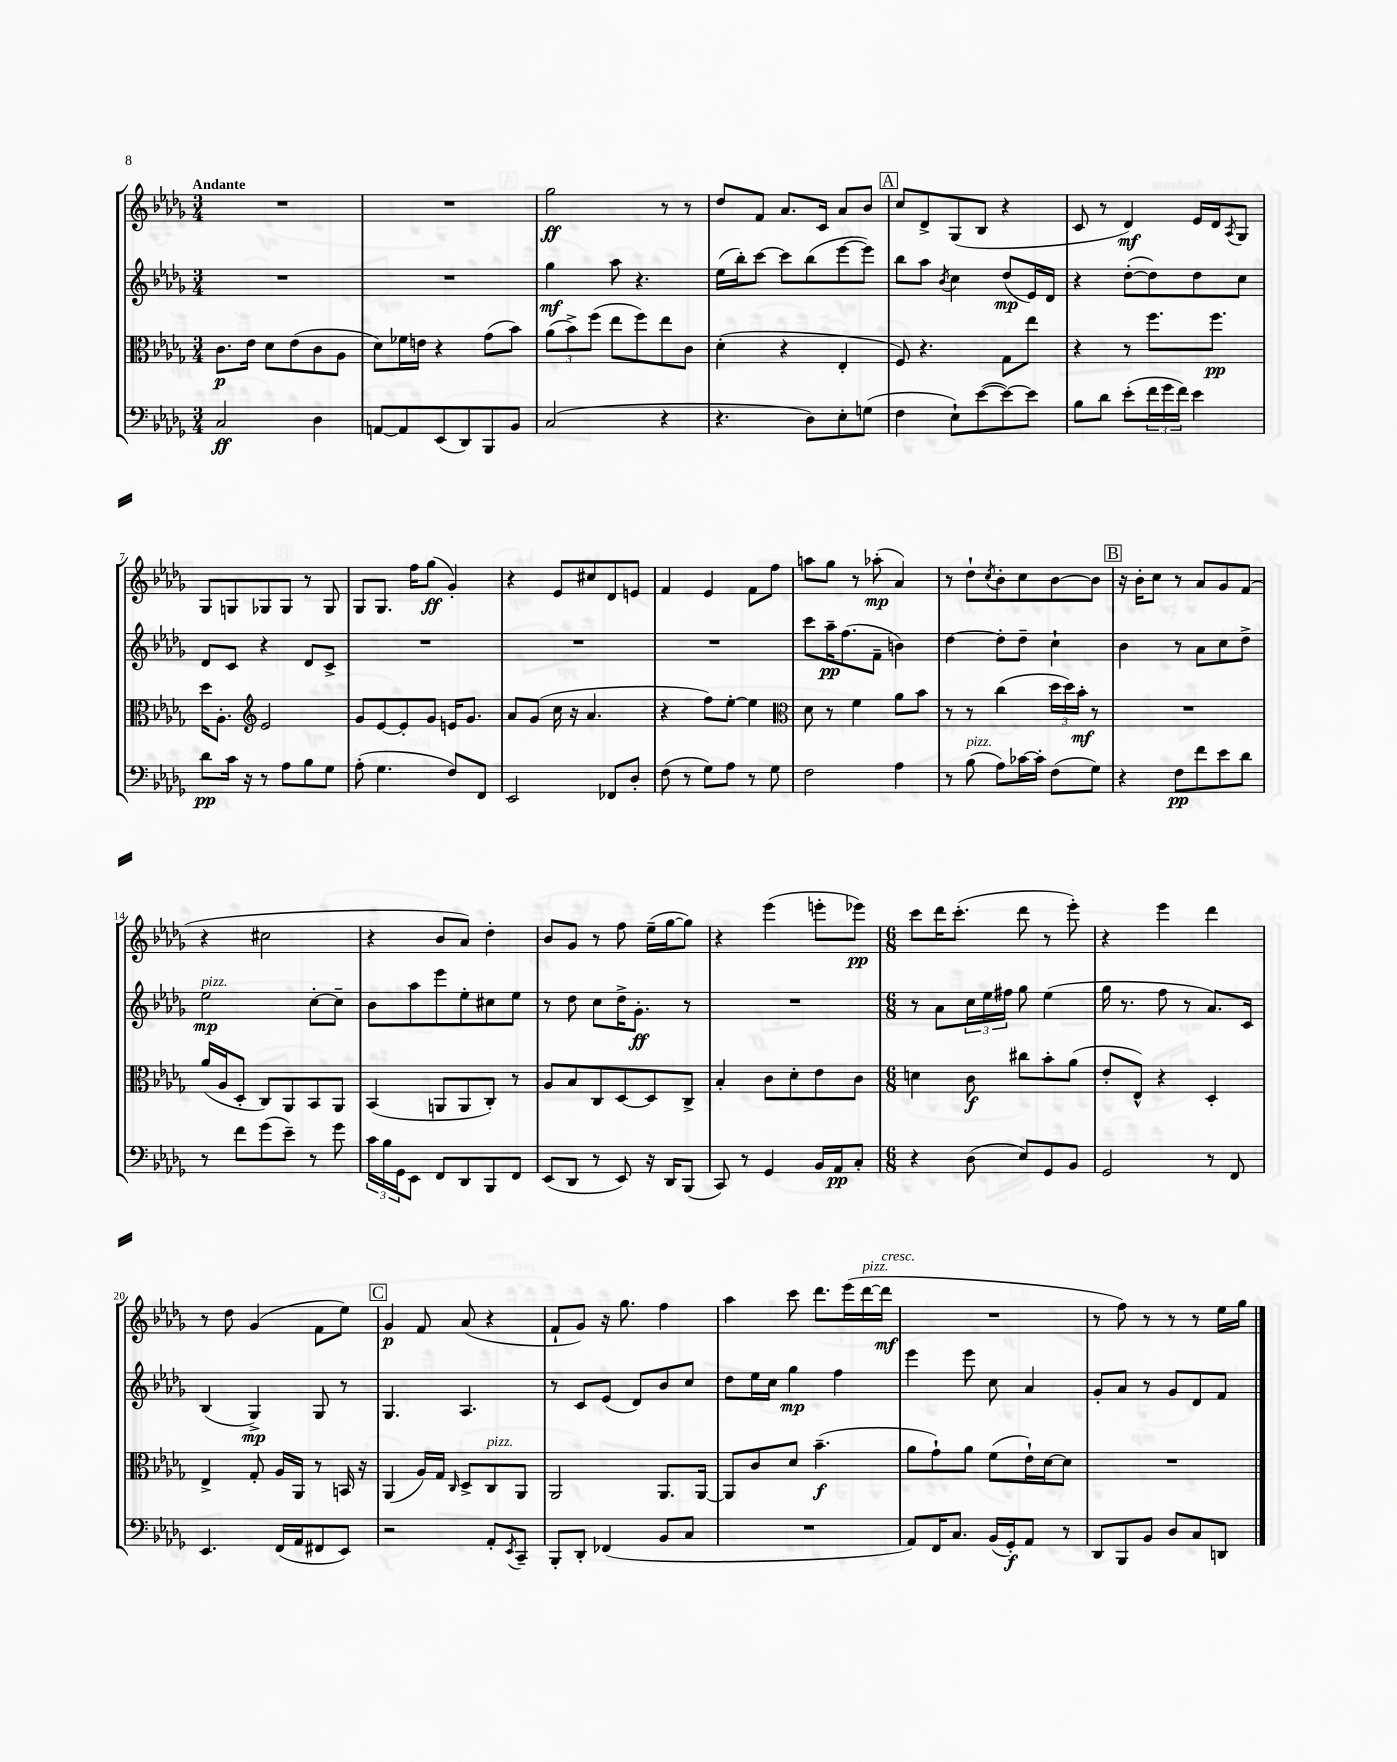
<<
\new StaffGroup <<
\new Staff = "s0" {
    \clef treble \key des \major \numericTimeSignature \time 3/4 \tempo "Andante"
    R2. |
    R2. |
    ges''2\ff r8 r8 |
    des''8 f'8 aes'8. c'16 aes'8 bes'8 |
    \mark \markup { \box "A" } c''8 des'8-> ges8( bes8 r4 |
    c'8 r8 des'4\mf) ees'16 des'16 \acciaccatura { aes8 } ges8 |
    ges8 g8 ges8 ges8 r8 ges8 |
    ges8 ges8. f''16 ges''8\ff( ges'4-.) |
    r4 ees'8 cis''8 des'8 e'8 |
    f'4 ees'4 f'8 f''8 |
    a''8 ges''8 r8 aes''8-.\mp( aes'4) |
    r8 des''8-! \acciaccatura { c''8 } bes'8-. c''8 bes'8~ bes'8 |
    \mark \markup { \box "B" } r16 bes'16-. c''8 r8 aes'8 ges'8 f'8( |
    r4 cis''2 |
    r4 bes'8 aes'8) des''4-. |
    bes'8 ges'8 r8 f''8 ees''16--( ges''16~ ges''8) |
    r4 ees'''4( e'''8-. ees'''8\pp) |
    \numericTimeSignature \time 6/8 c'''8 des'''16 c'''8.-.( des'''8 r8 ees'''8-.) |
    r4 ees'''4 des'''4 |
    r8 des''8 ges'4( f'8 ees''8) |
    \mark \markup { \box "C" } ges'4\p f'8 aes'8( r4 |
    f'8-! ges'8) r16 ges''8. f''4 |
    aes''4 c'''8 des'''8. ees'''16( des'''16~^\markup { \italic "pizz." } des'''16\mf^\markup { \italic "cresc." } |
    R2. |
    r8 f''8) r8 r8 r8 ees''16 ges''16 \bar "|." |
}
\new Staff = "s1" {
    \clef treble \key des \major \numericTimeSignature \time 3/4
    R2. |
    R2. |
    ges''4\mf aes''8 r4. |
    ees''16( bes''16-.) c'''8~ c'''8 bes''8( ees'''8~ ees'''8) |
    \mark \markup { \box "A" } bes''8 aes''8 \acciaccatura { bes'8 } c''4 des''8\mp( ees'16) des'16 |
    r4 des''8~-.( des''8) des''8 c''8 |
    des'8 c'8 r4 des'8 c'8-> |
    R2. |
    R2. |
    R2. |
    c'''8 aes''16--\pp f''8.( f'8-- b'4) |
    des''4~ des''8-. des''8-- c''4-! |
    \mark \markup { \box "B" } bes'4 r8 aes'8 c''8 des''8-> |
    ees''2\mp^\markup { \italic "pizz." } c''8~-. c''8-- |
    bes'8 aes''8 ees'''8 ees''8-. cis''8 ees''8 |
    r8 des''8 c''8 des''16-> ges'8.-.\ff r8 |
    R2. |
    \numericTimeSignature \time 6/8 r8 aes'8 \tuplet 3/2 { c''16 ees''16 fis''16 } ges''8 ees''4( |
    ges''16 r8. f''8 r8 aes'8.) c'16 |
    bes4( ges4->\mp) ges8 r8 |
    \mark \markup { \box "C" } ges4. aes4. |
    r8 c'8 ees'8( des'8) bes'8 c''8 |
    des''8 ees''16 c''16 ges''4\mp f''4 |
    ees'''4 ees'''8 c''8 aes'4 |
    ges'8-. aes'8 r8 ges'8 des'8 f'8 \bar "|." |
}
\new Staff = "s2" {
    \clef alto \key des \major \numericTimeSignature \time 3/4
    c'8.\p ees'16 des'8 ees'8( c'8 aes8 |
    des'8) fes'16 e'16 r4 ges'8( bes'8) |
    \tuplet 3/2 { aes'8( bes'8->) f''8( } ees''8 f''8) ees''8 c'8 |
    des'4-.( r4 ees4-. |
    \mark \markup { \box "A" } f8) r4. ges8 ees''8 |
    r4 r8 f''8. f''8.\pp |
    des''16 aes8.-. \clef treble ees'2 |
    ges'8 ees'8~ ees'8-. ges'8 e'16 ges'8. |
    aes'8 ges'8( c''16 r16 aes'4. |
    r4 f''8) ees''8~-. ees''4 |
    \clef alto des'8 r8 f'4 aes'8 bes'8 |
    r8 r8 c''4( \tuplet 3/2 { des''16 des''16) bes'16-.\mf } r8 |
    \mark \markup { \box "B" } R2. |
    aes'16( aes16 des8-. c8) aes,8 bes,8 aes,8 |
    bes,4( a,8 a,8 c8-.) r8 |
    aes8 bes8 c8 des8~ des8 c8-> |
    bes4-. c'8 des'8-. ees'8 c'8 |
    \numericTimeSignature \time 6/8 d'4 c'8\f cis''8 bes'8-. aes'8( |
    ees'8-. ees8-^) r4 des4-. |
    ees4-> ges8-. aes16 aes,16 r8 b,16 r16 |
    \mark \markup { \box "C" } aes,4( aes16) ges16 \grace { c16 } des8-> c8^\markup { \italic "pizz." } aes,8 |
    aes,2 aes,8. aes,16~ |
    aes,8 c'8 des'8 bes'4.--\f( |
    aes'8 ges'8-!) aes'8 f'8( ees'16-!) des'16~ des'8 |
    R2. \bar "|." |
}
\new Staff = "s3" {
    \clef bass \key des \major \numericTimeSignature \time 3/4
    c2\ff des4 |
    a,8~ a,8 ees,8( des,8) bes,,8 bes,8 |
    c2( r4 |
    r4. des8) ees8-. g8( |
    \mark \markup { \box "A" } f4 ees8-!) ees'8~( ees'8~) ees'8 |
    bes8 des'8 ees'8-.( \tuplet 3/2 { f'16 ges'16 f'16) } ees'4 |
    des'8\pp c'16 r16 r8 aes8 bes8 ges8 |
    aes8-.( ges4. f8) f,8 |
    ees,2 fes,8 des8-. |
    f8( r8 ges8) aes8 r8 ges8 |
    f2 aes4 |
    r8 bes8^\markup { \italic "pizz." }( aes8) ces'16~ ces'16-. f8( ges8) |
    \mark \markup { \box "B" } r4 f8\pp f'8 ees'8 des'8 |
    r8 f'8 ges'8( ees'8--) r8 ges'8 |
    \tuplet 3/2 { c'16 bes16 ges,16 } ees,8 f,8 des,8 bes,,8 f,8 |
    ees,8( des,8 r8 ees,8) r16 des,16 bes,,8( |
    c,8) r8 ges,4 bes,16 aes,16\pp c8-. |
    \numericTimeSignature \time 6/8 r4 des8( ees8) ges,8 bes,8 |
    ges,2 r8 f,8 |
    ees,4. f,16( aes,16 fis,8 ees,8) |
    \mark \markup { \box "C" } r2 aes,8-. \acciaccatura { ees,8 } c,8-- |
    bes,,8-. des,8-. fes,4( bes,8 c8 |
    R2. |
    aes,8) f,16 c8. bes,16( ges,16-.\f) aes,8 r8 |
    des,8 bes,,8 bes,8 des8 c8 d,8 \bar "|." |
}
>>
>>
